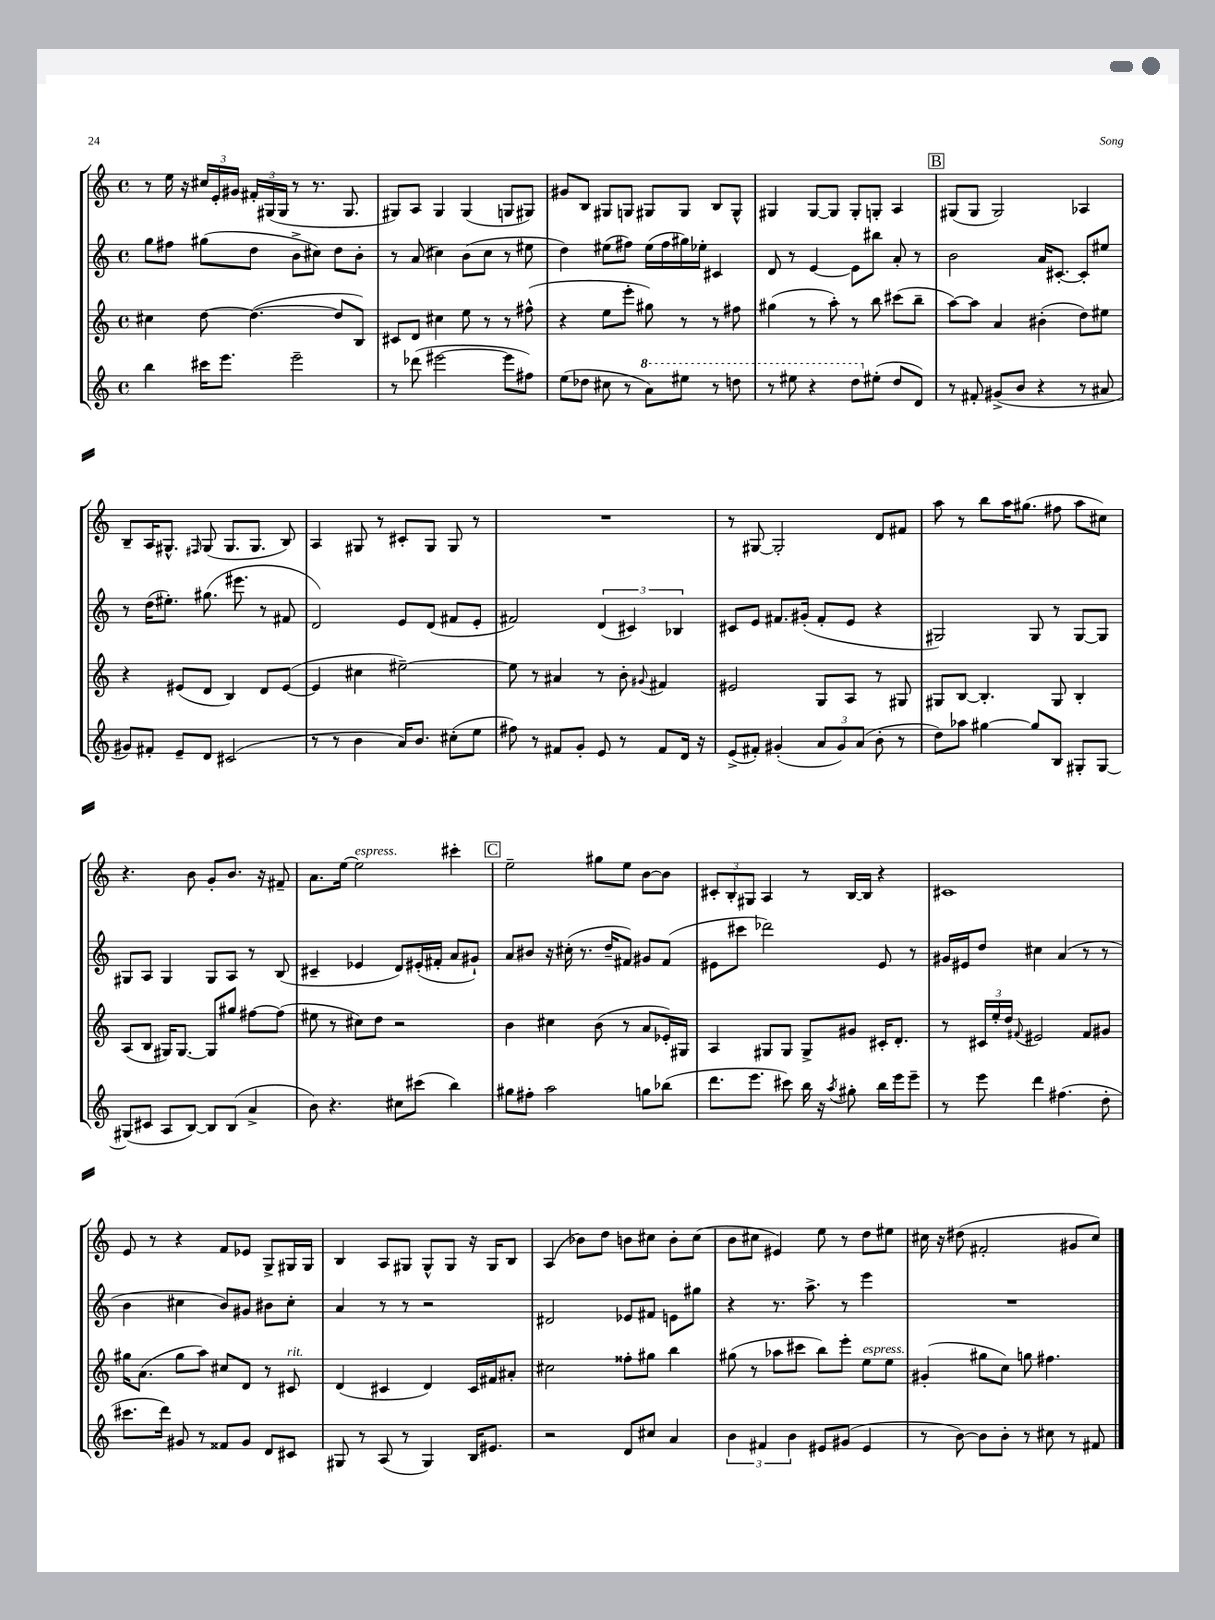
<<
\new StaffGroup <<
\new Staff = "s0" {
    \clef treble \key c \major \defaultTimeSignature \time 4/4
    \autoBeamOff r8 e''16 r16 \tuplet 3/2 { cis''16[ e'16-. gis'16] } \tuplet 3/2 { fis'16[-. gis16( gis16] } r8 r8. gis8. |
    gis8[) a8] gis4 gis4( g8[ gis8]) |
    gis'8[ b8] gis8[ g8] gis8[ gis8] b8[ gis8]-^ |
    gis4 gis8[~ gis8] gis8[-. g8]-. a4 |
    \mark \markup { \box "B" } gis8[( gis8] gis2) aes4 |
    b8[-- a16 gis8.]-^ \grace { fis16 } gis8( gis8.[ gis8.] b8) |
    a4 gis8 r8 cis'8[-. gis8] gis8 r8 |
    R1 |
    r8 gis8~ gis2-. d'8[ fis'8] |
    a''8 r8 b''8[ a''16 gis''8.]( fis''8 a''8[ cis''8]) |
    r4. b'8 g'8[-. b'8.] r16 fis'8-- |
    a'8.[ e''16]~ e''2^\markup { \italic "espress." } cis'''4-. |
    \mark \markup { \box "C" } e''2-- gis''8[ e''8] b'8[~ b'8] |
    \tuplet 3/2 { cis'8[-. b8-. gis8] } a4 r8 b16[~ b16] r4 |
    cis'1 |
    e'8 r8 r4 f'8[ ees'8] g8[-> gis16 gis16] |
    b4 a8[ gis8] gis8[-^ gis8] r16 gis16[ b8] |
    a4( bes'8[) d''8] b'8[ cis''8] b'8[-. cis''8]( |
    b'8[ cis''8] eis'4) e''8 r8 d''8[ eis''8] |
    cis''16 r16 dis''8( fis'2-. gis'8[ cis''8]) \bar "|." |
}
\new Staff = "s1" {
    \clef treble \key c \major \defaultTimeSignature \time 4/4
    \autoBeamOff g''8[ fis''8] gis''8[( d''8] b'8[-> cis''8]) d''8[ b'8]-. |
    r8 a'8( cis''4) b'8[( cis''8] r8 eis''8 |
    d''4) eis''8[( fis''8]) eis''16[( fis''16 gis''16) ees''16]-. cis'4 |
    d'8 r8 e'4~ e'8[ bis''8] a'8-. r8 |
    \mark \markup { \box "B" } b'2 a'16[ cis'8.]~-. cis'8[-. eis''8] |
    r8 d''16[( eis''8.]-.) gis''8.( eis'''8. r8 fis'8 |
    d'2) e'8[ d'8]( fis'8[ e'8]-. |
    fis'2) \tuplet 3/2 { d'4( cis'4) bes4 } |
    cis'8[ e'8] fis'8.[ gis'16]-.( fis'8[-. e'8] r4 |
    gis2) gis8 r8 gis8[~ gis8] |
    gis8[ a8] gis4 gis8[ a8] r8 b8( |
    cis'4-- ees'4 d'8[) eis'16-.( fis'16]-. a'8[ gis'8]-!) |
    \mark \markup { \box "C" } a'8[ bis'8] r16 cis''16-.( r8. d''16[-- fis'8]) gis'8[ fis'8]( |
    eis'8[ cis'''8] des'''2) eis'8 r8 |
    gis'16[ eis'16 d''8] cis''4 a'4( r8 r8 |
    b'4 cis''4 b'8[) gis'8] bis'8[ cis''8]-. |
    a'4 r8 r8 r2 |
    dis'2 ees'8[ fis'8] e'8[ gis''8] |
    r4 r8. a''8.-> r8 e'''4 |
    R1 \bar "|." |
}
\new Staff = "s2" {
    \clef treble \key c \major \defaultTimeSignature \time 4/4
    \autoBeamOff cis''4 d''8~ d''4.~( d''8[ b8]) |
    cis'8[ d'8] cis''4 e''8 r8 r8 fis''8-^( |
    r4 e''8[ e'''8]-. gis''8) r8 r8 fis''8 |
    gis''4( r8 a''8-.) r8 b''8 cis'''8[( b''8]-- |
    \mark \markup { \box "B" } a''8[~) a''8] a'4 bis'4-.( d''8[) eis''8] |
    r4 eis'8[( d'8] b4) d'8[ eis'8]~( |
    eis'4 cis''4 eis''2~--) |
    eis''8 r8 ais'4 r8 b'8-. \appoggiatura { gis'8 } fis'4 |
    eis'2 g8[ a8] r8 gis8 |
    gis8[ b8]~ b4.-. gis8 b4-. |
    a8[( b8] gis16[) gis8.]~ gis8[ gis''8] fis''8[~ fis''8]( |
    eis''8 r8 cis''8[) d''8] r2 |
    \mark \markup { \box "C" } b'4 cis''4 b'8( r8 a'8[ ees'16-.) gis16] |
    a4 gis8[ gis8] gis8[-> gis'8] cis'16[-. d'8.]-. |
    r8 \tuplet 3/2 { cis'16[ e''16-. d''16] } \appoggiatura { fis'8 } eis'2 fis'8[ gis'8] |
    gis''16[ a'8.]( gis''8[ a''8]) cis''8[ d'8] r8 cis'8^\markup { \italic "rit." } |
    d'4( cis'4 d'4) cis'16[ fis'16 ais'8]-. |
    cis''2 fisis''8[-. gis''8] b''4 |
    gis''8( r8 aes''8[ cis'''8] b''8[) e'''8]-. e''8[^\markup { \italic "espress." } e''8] |
    gis'4-.( gis''8[ c''8]) g''8 fis''4. \bar "|." |
}
\new Staff = "s3" {
    \clef treble \key c \major \defaultTimeSignature \time 4/4
    \autoBeamOff b''4 cis'''16[ e'''8.] e'''2-- |
    r8 des'''8( eis'''2~ eis'''8[ fis''8]) |
    e''8[( des''8] cis''8 r8 \ottava #1 a''8[) eis'''8] r8 d'''!8 |
    r8 eis'''8 r4 d'''8[ \ottava #0 eis''8]-.( d''8[ d'8]) |
    \mark \markup { \box "B" } r8 fis'8-. gis'8[->( b'8] r4 r8 ais'8 |
    gis'8[) fis'8]-. e'8[-- d'8] cis'2( |
    r8 r8 b'4 a'16[) b'8.] cis''8[-.( e''8] |
    fis''8) r8 fis'8[ g'8]-. e'8 r8 fis'8[ d'16] r16 |
    e'8[->( fis'8]-.) gis'4-.( \tuplet 3/2 { a'8[ gis'8) a'8]( } b'8-. r8 |
    d''8[) aes''8] gis''4~ gis''8[ b8] gis8[-. gis8]~ |
    gis8[( cis'8] a8[ b8]~) b8[ b8]( a'4-> |
    b'8) r4. cis''8[ cis'''8]( b''4) |
    \mark \markup { \box "C" } gis''8[ fis''8]-. a''2 g''8[ bes''8]( |
    d'''8.[ e'''8.] cis'''8) b''16 r16 \acciaccatura { a''8 } gis''8-. b''16[ e'''16 e'''8]-- |
    r8 e'''8 d'''4 fis''4.( d''8-. |
    cis'''8.[ d'''16]) gis'8 r8 fisis'8[ gis'8] d'8[ cis'8] |
    gis8 r8 a8( r8 gis4) b16[ eis'8.] |
    r2 d'8[ cis''8] a'4 |
    \tuplet 3/2 { b'4 fis'4 b'4 } eis'8[ gis'8]( eis'4 |
    r8 b'8~) b'8[ b'8]-. r8 cis''8 r8 fis'8 \bar "|." |
}
>>
>>
\layout { \context { \Score \remove "Bar_number_engraver" } }
